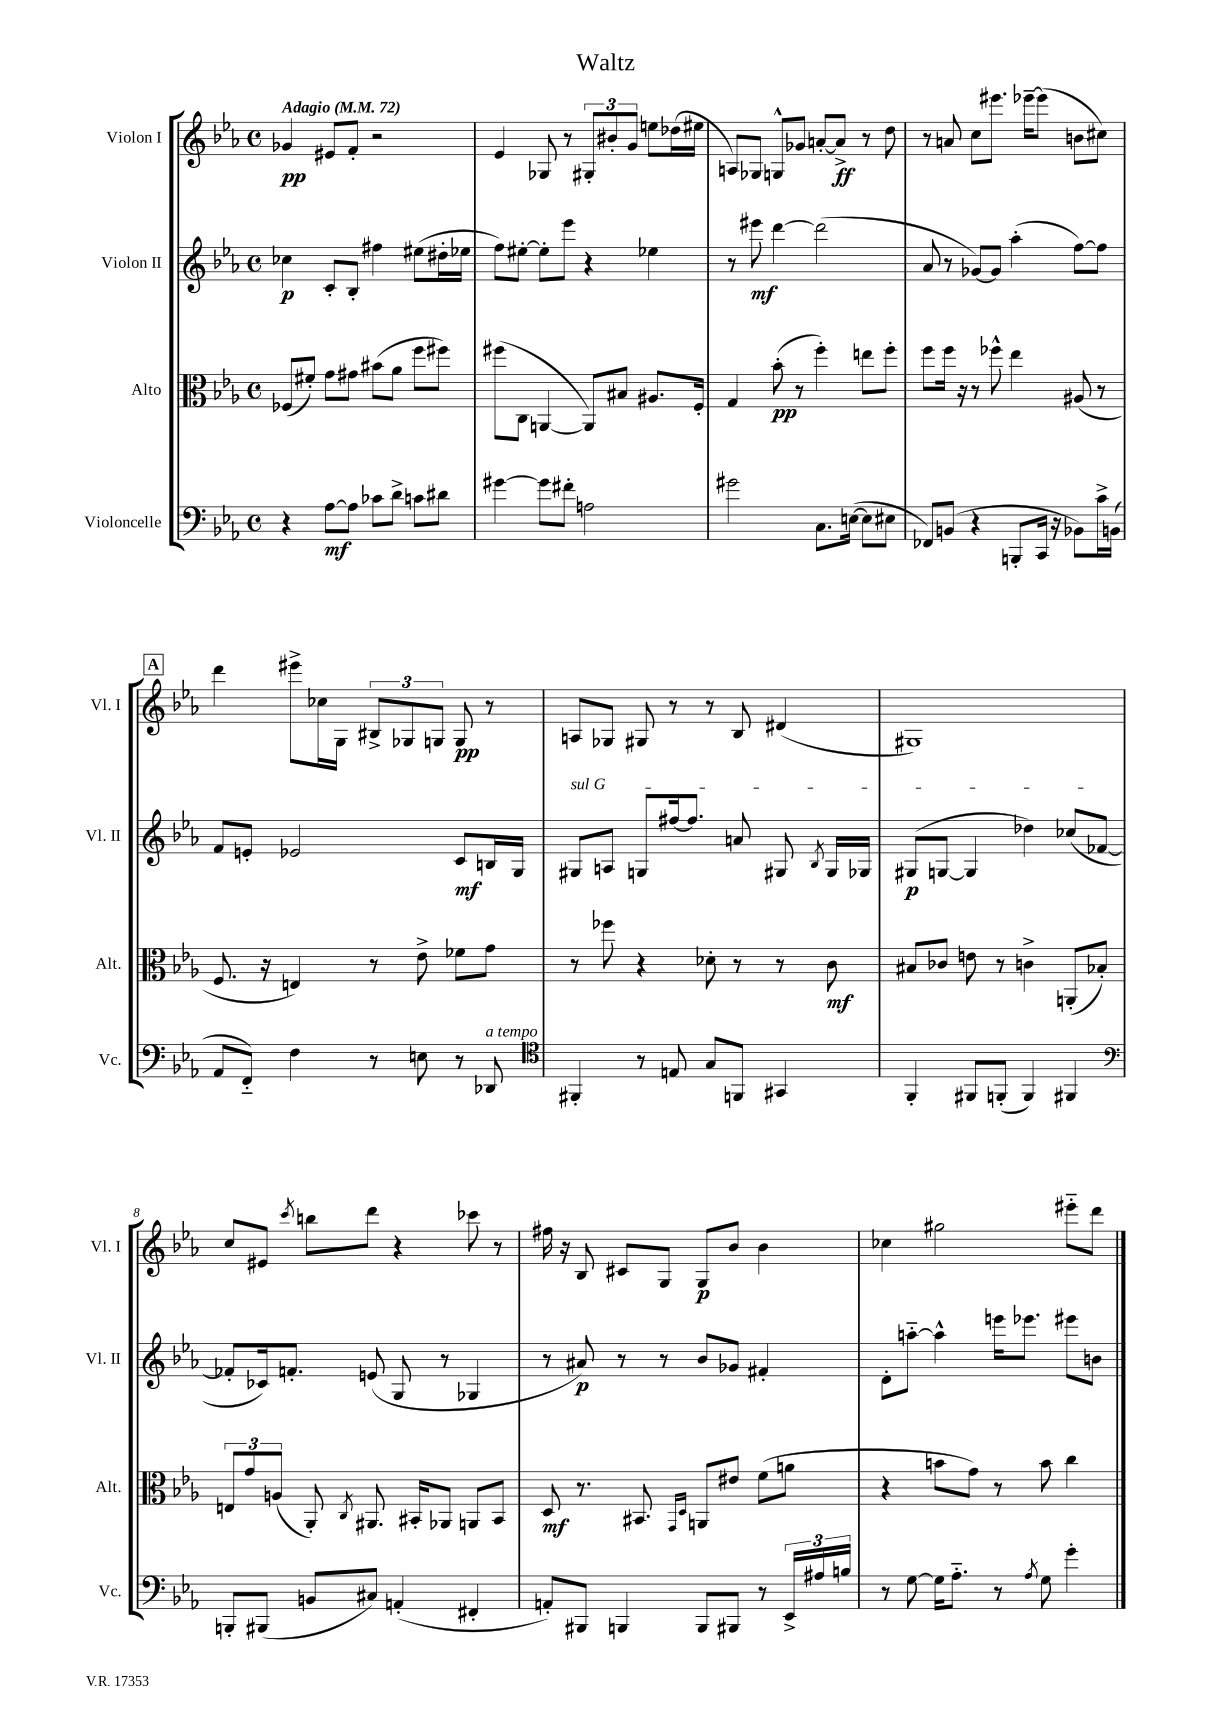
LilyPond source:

\header { title = "Waltz" }
<<
\new StaffGroup <<
\new Staff = "s0" \with { instrumentName = "Violon I" shortInstrumentName = "Vl. I" } {
    \clef treble \key ees \major \defaultTimeSignature \time 4/4 \tempo "Adagio" 4 = 72
    \autoBeamOff ges'4\pp eis'8[ f'8]-. r2 |
    ees'4 ges8 r8 \tuplet 3/2 { gis8[-. bis'8-. g'8] } e''8[ des''16( eis''16] |
    a8[) ges8] g8[-^ ges'8] a'8[~-. a'8]->\ff r8 d''8 |
    r8 a'8 c''8[ eis'''8.] ees'''16[~-- ees'''8]( b'8[ cis''8]) |
    \mark \markup { \box "A" } d'''4 eis'''8[-> ces''16 g16] \tuplet 3/2 { bis8[-> ges8 g8] } g8\pp r8 |
    a8[ ges8] gis8 r8 r8 bes8 dis'4( |
    gis1) |
    c''8[ eis'8] \acciaccatura { c'''8 } b''8[ d'''8] r4 ces'''8 r8 |
    fis''16 r16 bes8 cis'8[ g8] g8[\p bes'8] bes'4 |
    ces''4 gis''2 eis'''8[-_ d'''8] \bar "|." |
}
\new Staff = "s1" \with { instrumentName = "Violon II" shortInstrumentName = "Vl. II" } {
    \clef treble \key ees \major \defaultTimeSignature \time 4/4
    \autoBeamOff ces''4\p c'8[-. bes8]-. fis''4 eis''8[( dis''16-. ees''16] |
    f''8[) eis''8]~-. eis''8[-. ees'''8] r4 ees''4 |
    r8 eis'''8\mf d'''4~ d'''2( |
    aes'8 r8 ges'8[~) ges'8] aes''4-.( f''8[~) f''8] |
    \mark \markup { \box "A" } f'8[ e'8]-. ees'2 c'8[\mf b16 g16] |
    \once \override TextSpanner.bound-details.left.text = \markup { \italic "sul G" } gis8[\startTextSpan a8] g8[ fis''16~ fis''8.] a'8 gis8 \acciaccatura { bes8 } gis16[ ges16] |
    gis8[\p( g8]~ g4 des''4) ces''8[( fes'8]~\stopTextSpan |
    fes'8[-. ces'16) f'8.]-. e'8( g8 r8 ges4 |
    r8 ais'8\p) r8 r8 bes'8[ ges'8] fis'4-. |
    d'8[-. a''8]~-_ a''4-^ e'''16[ ees'''8.] eis'''8[ b'8] \bar "|." |
}
\new Staff = "s2" \with { instrumentName = "Alto" shortInstrumentName = "Alt." } {
    \clef alto \key ees \major \defaultTimeSignature \time 4/4
    \autoBeamOff fes8[( fis'8]-.) g'8[ gis'8] bis'8[( aes'8] f''8[ fis''8]) |
    fis''8[( c8] a,4~ a,8[) bis8] ais8.[ f16]-. |
    g4 bes'8-.\pp( r8 f''4-.) e''8[ f''8]-. |
    f''8[ f''16] r16 r8 fes''8-^ ees''4 ais8( r8 |
    \mark \markup { \box "A" } f8. r16 e4) r8 ees'8-> fes'8[ g'8] |
    r8 fes''8 r4 des'8-. r8 r8 c'8\mf |
    bis8[ ces'8] e'8 r8 c'4-> a,8[-.( bes8]-.) |
    \tuplet 3/2 { e8[ g'8 a8]( } aes,8-.) \acciaccatura { c8 } ais,8. bis,16[-. aes,8] a,8[ bis,8] |
    d8\mf r8. bis,8. \grace { g,16[ d16] } a,8[ eis'8] f'8[( a'8] |
    r4 b'8[ g'8]) r8 b'8 c''4 \bar "|." |
}
\new Staff = "s3" \with { instrumentName = "Violoncelle" shortInstrumentName = "Vc." } {
    \clef bass \key ees \major \defaultTimeSignature \time 4/4
    \autoBeamOff r4 aes8[~\mf aes8] ces'8[ d'8]-> c'8[ dis'8] |
    gis'4~ gis'8[ fis'8]-. a2 |
    gis'2 c8.[ e16]~( e8[ eis8] |
    fes,8[) b,8]( r4 b,,8[-. c,16] r16 bes,8[) c'16-> b,16]( |
    \mark \markup { \box "A" } aes,8[ f,8]-_) f4 r8 e8 r8 des,8^\markup { \italic "a tempo" } |
    \clef tenor fis,4-. r8 e8 g8[ f,8] gis,4 |
    f,4-. fis,8[ f,8]-.( f,4) fis,4 |
    \clef bass b,,8[-. bis,,8]( b,8[ cis8]) a,4-.( fis,4-. |
    a,8[-.) bis,,8] b,,4 b,,8[ bis,,8] r8 \tuplet 3/2 { ees,16[-> ais16 b16] } |
    r8 g8~ g16[ aes8.]-_ r8 \acciaccatura { aes8 } g8 g'4-. \bar "|." |
}
>>
>>
